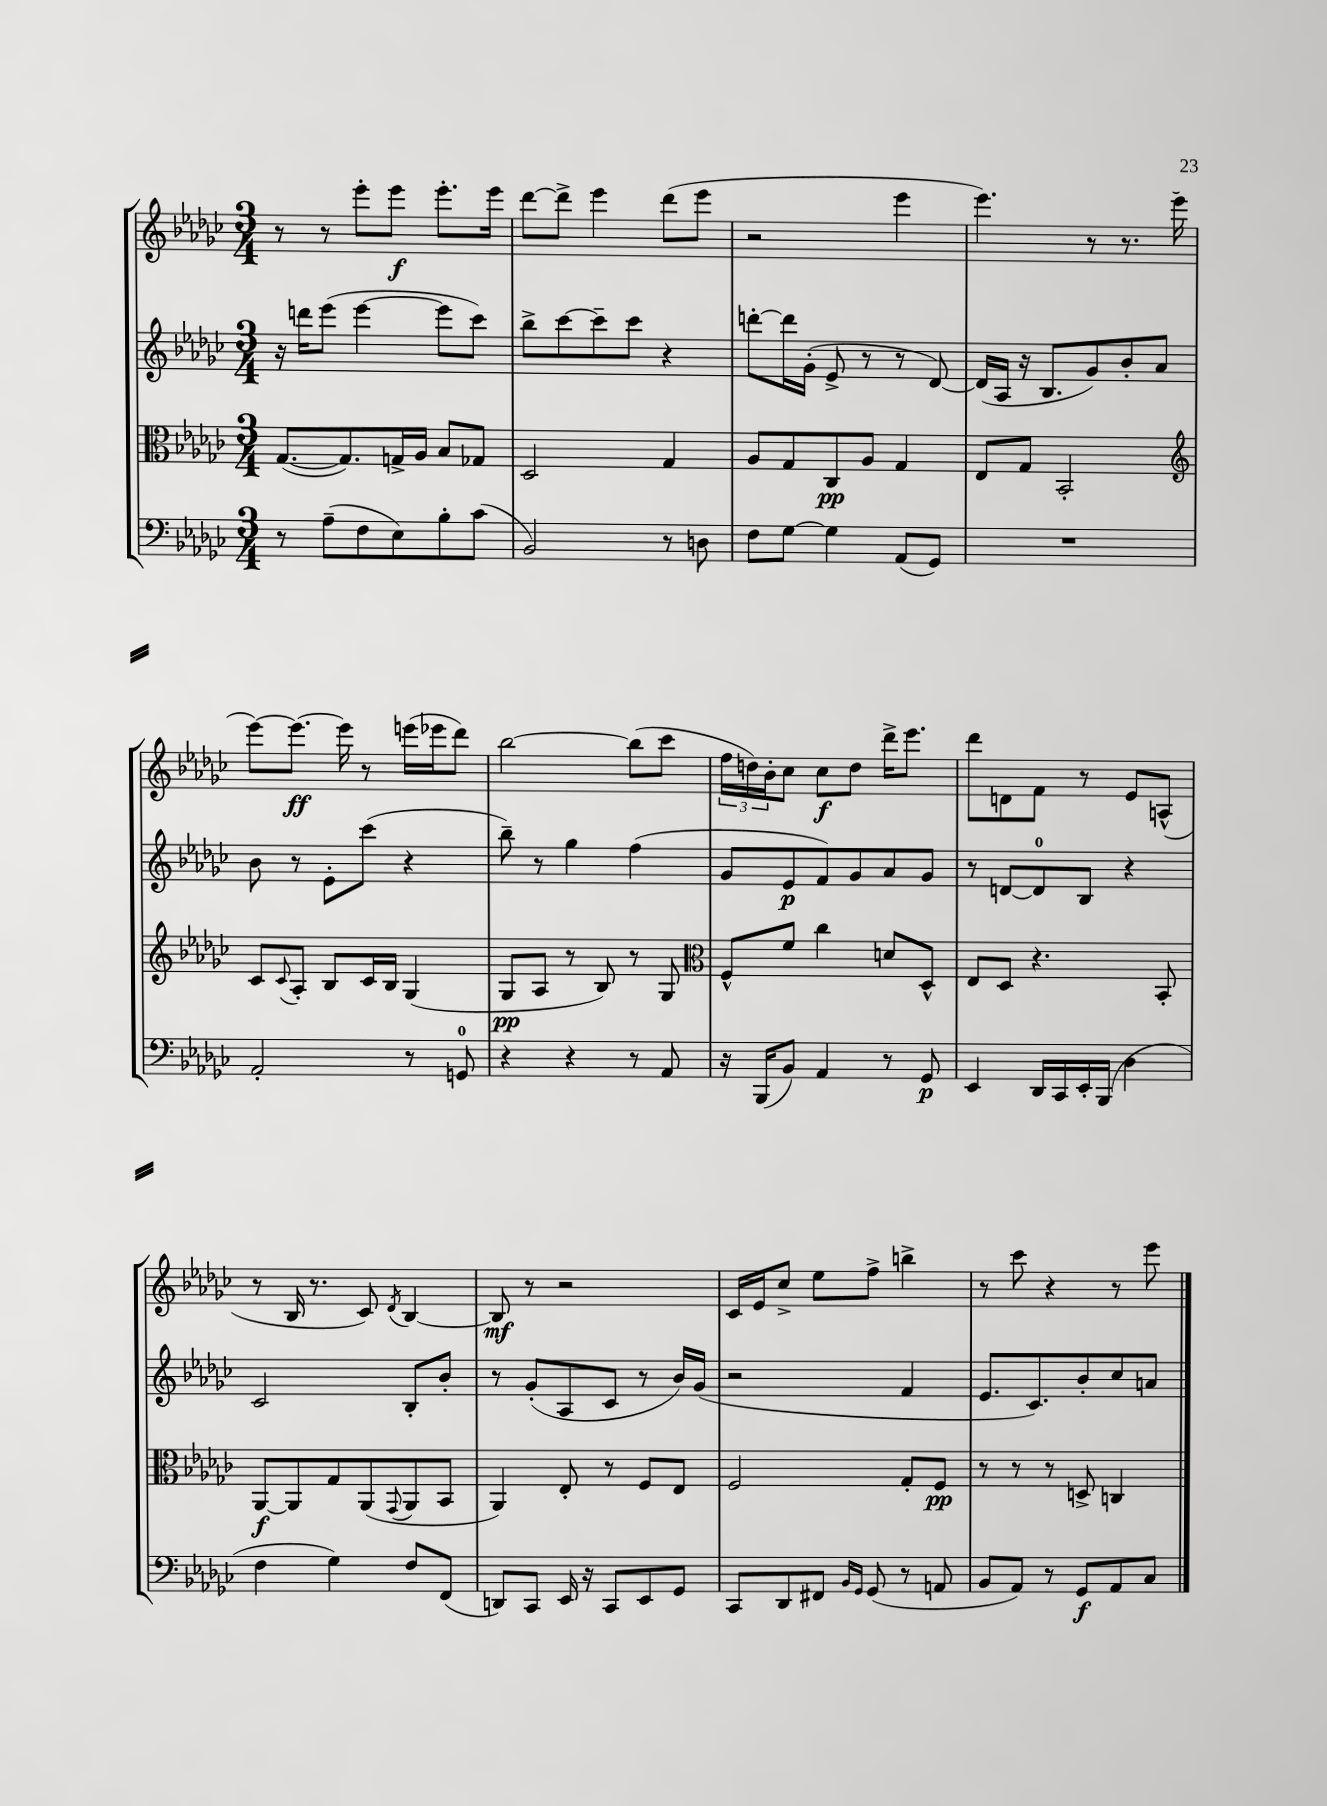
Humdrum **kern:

**kern	**kern	**kern	**kern
*staff4	*staff3	*staff2	*staff1
*clefF4	*clefC3	*clefG2	*clefG2
*k[b-e-a-d-g-c-]	*k[b-e-a-d-g-c-]	*k[b-e-a-d-g-c-]	*k[b-e-a-d-g-c-]
*M3/4	*M3/4	*M3/4	*M3/4
8r	([8.G-	16r	8r
.	.	16ddd	.
(8A-~	.	(8eee-	8r
.	8.G-])	.	.
8F	.	[4eee-	8eee-'
8E-)	16G^	.	8eee-
.	16A-	.	.
8B-'	8B-	8eee-]	8.eee-'
(8c-	8G-	8ccc-)	.
.	.	.	16eee-
=	=	=	=
2BB-)	2D-	8bb-^	[8ddd-
.	.	[8ccc-	8ddd-^]
.	.	8ccc-~]	4eee-
.	.	8ccc-	.
8r	4G-	4r	(8ddd-
8D	.	.	8eee-
=	=	=	=
8F	8A-	[8ddd'	2r
[8G-	8G-	16ddd]	.
.	.	(16g-'	.
4G-]	8C-	8e-^	.
.	8A-	8r	.
(8AA-	4G-	8r	4eee-
8GG-)	.	[8d-)	.
=	=	=	=
2.r	8E-	(16d-]	4.eee-)
.	.	16A-	.
.	8G-	16r	.
.	.	8.B-	.
.	2BB-'	.	.
.	.	8g-)	8r
.	.	8b-'	8.r
.	.	8a-	.
.	.	.	(16eee-
=	=	=	=
*	*clefG2	*	*
2AA-'	8c-	8b-	[8eee-)
.	8qqc-	.	.
.	8A-'	8r	8.eee-_
.	8B-	8e-'	.
.	.	.	16eee-]
.	16c-	(8ccc-	8r
.	16B-	.	.
8r	(4G-	4r	(16eee
.	.	.	16eee-
8GG	.	.	8ddd-)
=	=	=	=
4r	8G-	8bb-~)	[2bb-
.	8A-	8r	.
4r	8r	4gg-	.
.	8B-)	.	.
8r	8r	(4ff	(8bb-]
8AA-	8G-	.	8ccc-
=	=	=	=
*	*clefC3	*	*
16r	8F^^	8g-	24ff
.	.	.	24dd)
(16BBB-	.	.	.
.	.	.	24b-'
8BB-)	8f	8e-	8cc-
4AA-	4cc-	8f)	8cc-
.	.	8g-	8dd
8r	8d	8a-	16ddd-^
.	.	.	8.eee-
8GG-	8D-^^	8g-	.
=	=	=	=
4EE-	8E-	8r	8ddd-
.	8D-	[8d	8d
16DD-	4.r	8d]	8f
16CC-	.	.	.
16EE-'	.	8B-	8r
(16BBB-	.	.	.
4D-	.	4r	8e-
.	8BB-'	.	(8A^^
=	=	=	=
4F	[8AA-	2c-	8r
.	8AA-]	.	16B-
.	.	.	8.r
4G-)	8G-	.	.
.	(8AA-	.	8c-)
.	8qqGG-	.	8qd-
8F	8AA-	8B-'	[4B-
(8FF	8BB-	8b-'	.
=	=	=	=
8DD)	4AA-)	8r	8B-]
8CC-	.	(8g-'	8r
16EE-	8E-'	8A-	2r
16r	.	.	.
8CC-	8r	8c-	.
8EE-	8F	8r	.
8GG-	8E-	16b-)	.
.	.	(16g-	.
=	=	=	=
8CC-	2F	2r	16c-
.	.	.	16e-
8DD-	.	.	8cc-^
8FF#	.	.	8ee-
16qqBB-	.	.	.
16qqGG-	.	.	.
(8GG-	.	.	8ff^
8r	8G-'	4f	4bb^
8AA	8F	.	.
=	=	=	=
8BB-	8r	8.e-	8r
8AA-)	8r	.	8ccc-
.	.	8.c-)	.
8r	8r	.	4r
8GG-	8D^	8b-'	.
8AA-	4C	8cc-	8r
8C-	.	8a	8eee-
==	==	==	==
*-	*-	*-	*-
